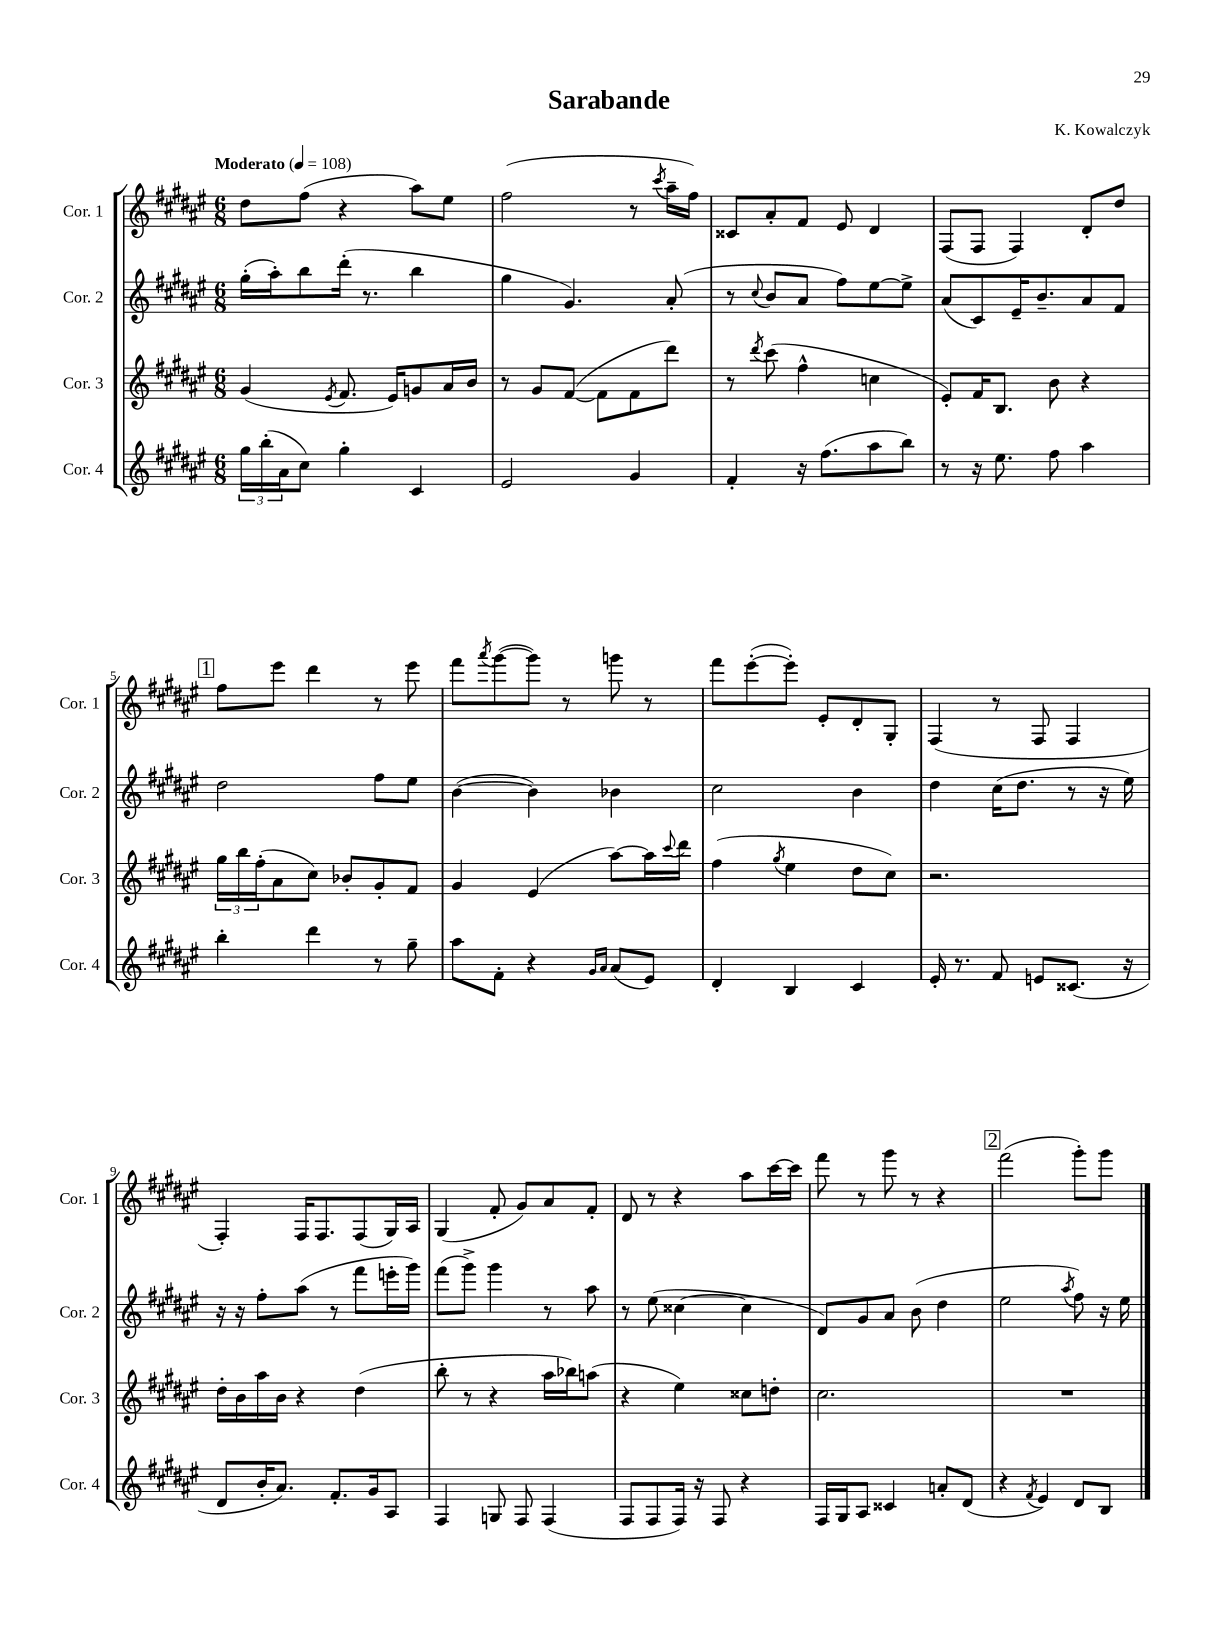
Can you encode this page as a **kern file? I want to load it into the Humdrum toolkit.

**kern	**kern	**kern	**kern
*part4	*part3	*part2	*part1
*staff4	*staff3	*staff2	*staff1
*I"Cor. 4	*I"Cor. 3	*I"Cor. 2	*I"Cor. 1
*I'Cor. 4	*I'Cor. 3	*I'Cor. 2	*I'Cor. 1
*clefG2	*clefG2	*clefG2	*clefG2
*k[f#c#g#d#a#e#]	*k[f#c#g#d#a#e#]	*k[f#c#g#d#a#e#]	*k[f#c#g#d#a#e#]
*M6/8	*M6/8	*M6/8	*M6/8
*MM108	*MM108	*MM108	*MM108
=1	=1	=1	=1
!	!	!	!LO:TX:a:B:t=Moderato
24gg#\LL	(4g#/	(16gg#'\LL	8dd#\L
(24bb'\	.	.	.
.	.	16aa#'\J)	.
24a#\J	.	.	.
8cc#\J)	.	8bb\	(8ff#\J
.	8qe#/	.	.
4gg#'\	8.f#/	(16ddd#'\Jk	4r
.	.	8.r	.
.	16e#/KL)	.	.
4c#/	8gn/	4bb\	8aa#\L)
.	16a#/L	.	8ee#\J
.	16b/JJ	.	.
=2	=2	=2	=2
2e#/	8r	4gg#\	(2ff#\
.	8g#/L	.	.
.	([8f#/J	4.g#/)	.
.	8f#\L]	.	.
4g#/	8f#\	.	8r
.	.	.	8qccc#/
.	8ddd#\J)	(8a#'/	16aa#~\LL
.	.	.	16ff#\JJ)
=3	=3	=3	=3
4f#'/	8r	8r	8c##X/L
.	8qddd#/	8qqcc#/	.
.	(8ccc#\	8b/L	8a#'/
16r	4ff#^^\	8a#/J	8f#/J
(8.ff#\L	.	.	.
.	.	8ff#\L)	8e#/
8aa#\	4ccn\	[8ee#\	4d#/
8bb\J)	.	8ee#^\J]	.
=4	=4	=4	=4
8r	8e#'/L)	(8a#/L	(8F#/L
16r	16f#/K	8c#/)	8F#/J
8.ee#\	8.B/J	.	.
.	.	16e#~/K	4F#/)
.	.	8.b~/	.
8ff#\	8b\	.	.
4aa#\	4r	8a#/	8d#'/L
.	.	8f#/J	8dd#/J
!!LO:LB:g=z
!!LO:REH:place=s1:t=1
=5	=5	=5	=5
4bb'\	24gg#\LL	2dd#\	8ff#\L
.	24bb\	.	.
.	(24ff#'\J	.	.
.	8a#\	.	8eee#\J
4ddd#\	8cc#\J)	.	4ddd#\
.	8b-X'/L	.	.
8r	8g#'/	8ff#\L	8r
8gg#~\	8f#/J	8ee#\J	8eee#\
=6	=6	=6	=6
8aa#\L	4g#/	([4b\	8fff#\L
.	.	.	8qaaa#/
8f#'\J	.	.	([8ggg#\
4r	(4e#/	4b\])	8ggg#\J])
.	.	.	8r
16qqg#/LL	.	.	.
16qqa#/JJ	.	.	.
(8a#/L	[8aa#\L)	4b-X\	8gggn\
8e#/J)	16aa#\L]	.	8r
.	8qqccc#/	.	.
.	16ddd#\JJ	.	.
=7	=7	=7	=7
4d#'/	(4ff#\	2cc#\	8fff#\L
.	.	.	([8eee#'\
.	8qgg#/	.	.
4B/	4ee#\	.	8eee#'\J])
.	.	.	8e#'/L
4c#/	8dd#\L	4b\	8d#'/
.	8cc#\J)	.	8G#'/J
=8	=8	=8	=8
16e#'/	2.r	4dd#\	(4F#/
8.r	.	.	.
8f#/	.	(16cc#\KL	8r
.	.	8.dd#\J	.
8en/L	.	.	8F#/
(8.c##X/J	.	8r	4F#/
.	.	16r	.
16r	.	16ee#\)	.
!!LO:LB:g=z
=9	=9	=9	=9
8d#/L	16dd#'\LL	16r	4F#'/)
.	16b\	16r	.
16b'/K	16aa#\	8ff#'\L	.
8.a#/J)	16b\JJ	.	.
.	4r	(8aa#\J	16F#/KL
.	.	.	8.F#/
8.f#'/L	.	8r	.
.	(4dd#\	8fff#\L	(8F#/
16g#/k	.	.	.
8A#/J	.	16eeen'\L	16G#/L)
.	.	16ggg#\JJ)	16A#/JJ
=10	=10	=10	=10
4F#/	8bb'\	(8fff#\L	(4G#/
.	8r	8ggg#^\J)	.
8Gn/	4r	4ggg#\	8f#'/
8F#/	.	.	8g#/L)
(4F#/	16aa#\LL	8r	8a#/
.	16bb-X\J)	.	.
.	(8aan\J	8aa#\	8f#'/J
=11	=11	=11	=11
8F#/L	4r	8r	8d#/
8F#/	.	(8ee#\	8r
16F#/Jk)	4ee#\)	[4cc##X\	4r
16r	.	.	.
8F#/	.	.	.
4r	8cc##X\L	4cc##\]	8aa#\L
.	8ddn'\J	.	[16ccc#\L
.	.	.	16ccc#\JJ]
=12	=12	=12	=12
16F#/LL	2.cc#\	8d#/L)	8fff#\
16G#/J	.	.	.
8A#/J	.	8g#/	8r
4c##X/	.	8a#/J	8ggg#\
.	.	(8b\	8r
8an'/L	.	4dd#\	4r
(8d#/J	.	.	.
!!LO:REH:place=s1:t=2
=13	=13	=13	=13
4r	2.r	2ee#\	(2fff#\
8qf#/	.	.	.
4e#/)	.	.	.
.	.	8qaa#/	.
8d#/L	.	8ff#\)	8ggg#'\L)
8B/J	.	16r	8ggg#\J
.	.	16ee#\	.
==	==	==	==
*-	*-	*-	*-
